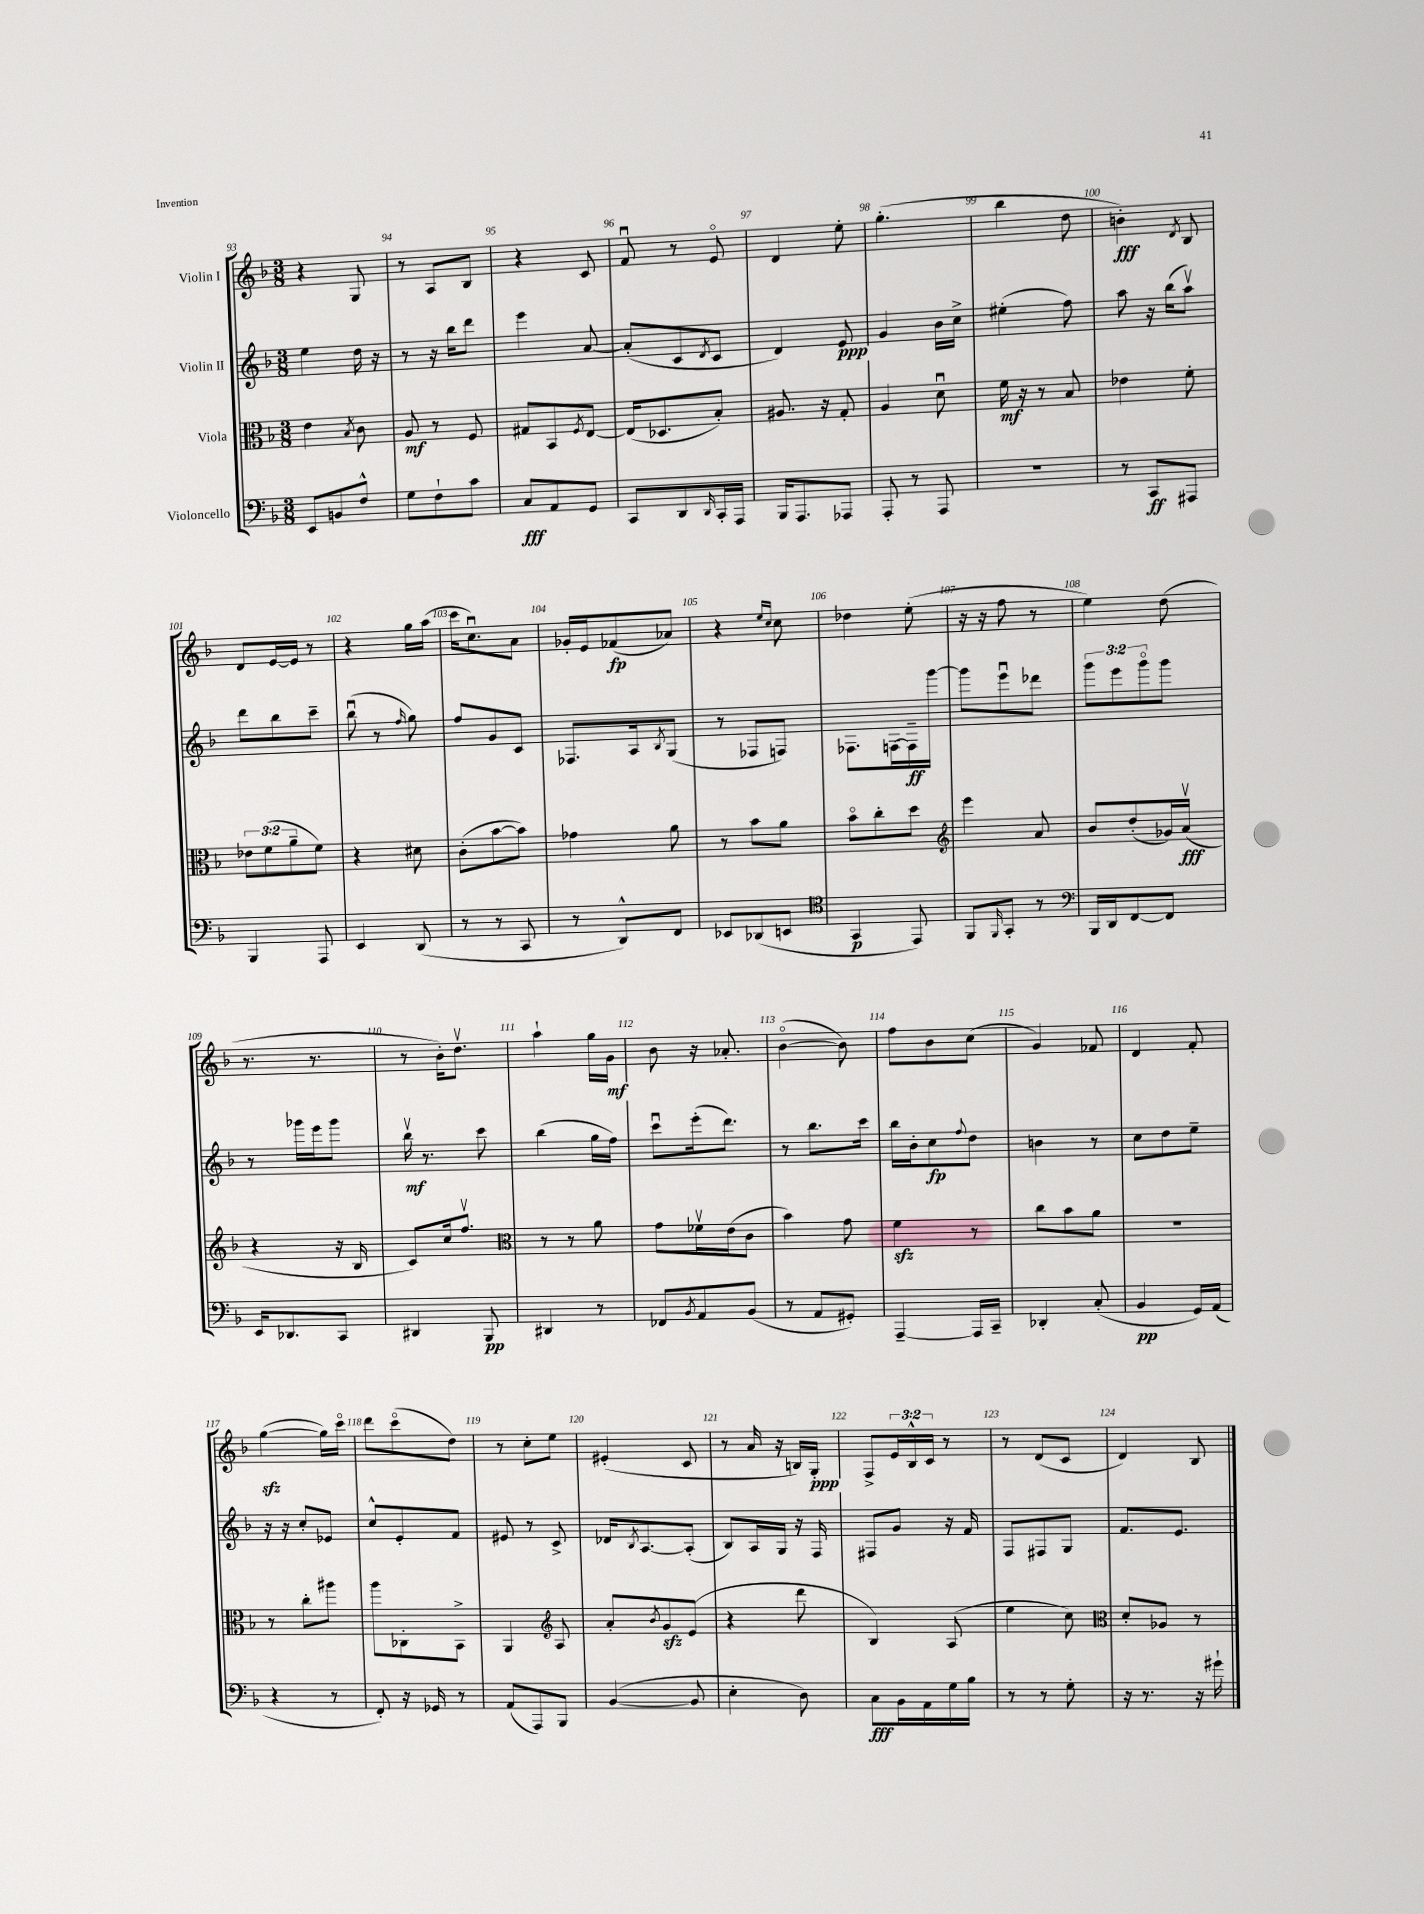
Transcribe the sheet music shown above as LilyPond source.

<<
\new StaffGroup <<
\new Staff = "s0" \with { instrumentName = "Violin I" } {
    \clef treble \key f \major \numericTimeSignature \time 3/8 \override Staff.TupletNumber.text = #tuplet-number::calc-fraction-text
    r4 g8 |
    r8 a8 bes8 |
    r4 c'8 |
    f'8\downbow r8 e'8\flageolet |
    d'4 e''8-. |
    g''4.-.( |
    bes''4 d''8 |
    b'4-.\fff) \acciaccatura { d'8 } bes8 |
    d'8 e'16~ e'16 r8 |
    r4 g''16 a''16( |
    c'''16 c''8.\downbow) a'8 |
    ges'16-. e'16 fes'8\fp( aes'8) |
    r4 \grace { e''16 c''16 } c''8 |
    des''4 e''8-.( |
    r16 r16 f''8 r8 |
    e''4) d''8( |
    r8. r8. |
    r8 bes'16-.) d''8.\upbow |
    a''4-! g''16 g'16\mf |
    bes'8 r16 aes'8.-. |
    bes'4~\flageolet( bes'8) |
    f''8 bes'8 c''8( |
    g'4) fes'8 |
    d'4 f'8-. |
    g''4~\sfz( g''16) c'''16\flageolet |
    d'''8 c'''8\flageolet( d''8) |
    r8 c''8-. e''8 |
    eis'4-.( c'8 |
    r8 a'16 r16 b16) g16-.\ppp |
    f8-> \tuplet 3/2 { e'16 bes16-^ c'16 } r8 |
    r8 d'8( c'8 |
    d'4) bes8 \bar "|." |
}
\new Staff = "s1" \with { instrumentName = "Violin II" } {
    \clef treble \key f \major \numericTimeSignature \time 3/8 \override Staff.TupletNumber.text = #tuplet-number::calc-fraction-text
    e''4 d''16 r16 |
    r8 r16 bes''16 d'''8 |
    e'''4 a'8~ |
    a'8-.( c'8 \acciaccatura { d'8 } c'8 |
    d'4) e'8\ppp |
    g'4 bes'16 c''16-> |
    eis''4-.( f''8) |
    a''8 r16 bes''16( a''8\upbow) |
    d'''8 bes''8 c'''8-- |
    bes''8\downbow( r8 \grace { f''16 } g''8) |
    f''8 g'8 c'8 |
    fes8. a16 \acciaccatura { bes8 } g8( |
    r8 fes8 f8) |
    fes8. f16~ f16--\ff g'''16~ |
    g'''8 e'''8\downbow des'''8 |
    \tuplet 3/2 { g'''8 e'''8 g'''8\flageolet } g'''8 |
    r8 ges'''16 e'''16 ges'''8 |
    bes''16\upbow\mf r8. c'''8 |
    bes''4( g''16 f''16) |
    c'''8\downbow e'''16-.( d'''8.) |
    r8 bes''8. c'''16 |
    bes''16 bes'16-. c''8\fp \appoggiatura { f''8 } d''8 |
    b'4 r8 |
    c''8 d''8 e''8-- |
    r16 r16 c''8-. ees'8 |
    c''8-^ e'8-. f'8 |
    eis'8 r8 c'8-> |
    des'16 \acciaccatura { bes8 } a8.~ a8-.( |
    bes8) a16 g16 r16 f16 |
    fis8 g'8 r16 f'16 |
    f8 fis8 g8 |
    f'8. e'8. \bar "|." |
}
\new Staff = "s2" \with { instrumentName = "Viola" } {
    \clef alto \key f \major \numericTimeSignature \time 3/8 \override Staff.TupletNumber.text = #tuplet-number::calc-fraction-text
    e'4 \acciaccatura { bes8 } c'8 |
    a8\mf r8 f8 |
    gis8 bes,8 \acciaccatura { f8 } e8~ |
    e16( des8. bes8-.) |
    ais8. r16 g8-. |
    a4 d'8\downbow |
    f'16\mf r16 r8 bes8 |
    ees'4 f'8-. |
    \tuplet 3/2 { ees'8 f'8( a'8-- } f'8) |
    r4 dis'8 |
    c'8-.( bes'8~ bes'8) |
    ges'4 a'8 |
    r8 bes'8 a'8 |
    bes'8\flageolet c''8-. d''8 |
    \clef treble e'''4 a'8 |
    bes'8 d''8-.( ges'16) a'16\upbow\fff( |
    r4 r16 bes16 |
    c'8) c''16 f''8.\upbow |
    \clef alto r8 r8 a'8 |
    g'8 fes'16\upbow e'16( c'8 |
    bes'4) g'8 |
    f'4\sfz r8 |
    c''8 bes'8 a'8 |
    R4. |
    r8 c''8-. ais''8 |
    a''8 ces8-. bes,8-> |
    a,4 \clef treble a8 |
    a'8-. \acciaccatura { bes'8 } g'8\sfz e'8( |
    r4 d'''8 |
    bes4) a8( |
    e''4 c''8) |
    \clef alto d'8-. aes8 r8 \bar "|." |
}
\new Staff = "s3" \with { instrumentName = "Violoncello" } {
    \clef bass \key f \major \numericTimeSignature \time 3/8
    e,8 b,8 f8-^ |
    g8 f8-! c'8 |
    c8\fff a,8 g,8 |
    c,8 d,8 \grace { d,16 } c,16-. a,,16 |
    bes,,16 a,,8. aes,,8 |
    a,,8-. r8 a,,8 |
    R4. |
    r8 c,8\ff ais,,8 |
    bes,,4 a,,8 |
    e,4 d,8( |
    r8 r8 c,8 |
    r8 d,8-^) f,8 |
    ees,8 des,8( e,8 |
    \clef tenor g,4\p e,8) |
    f,8 \grace { f,16 } g,8-. r8 |
    \clef bass bes,,16 d,16 f,8~ f,8 |
    e,16 des,8. c,8 |
    dis,4 bes,,8\pp |
    dis,4 r8 |
    fes,8 \acciaccatura { bes,8 } a,8 bes,8( |
    r8 a,8 gis,8-.) |
    a,,4~-- a,,16 c,16-- |
    des,4-. c8-.( |
    bes,4\pp g,16) a,16( |
    r4 r8 |
    f,8-.) r16 ges,16 r8 |
    a,8( a,,8) bes,,8 |
    bes,4~( bes,8 |
    e4-. d8) |
    c8\fff bes,16 a,16 g16 bes16 |
    r8 r8 g8-. |
    r16 r8. r16 gis'16-! \bar "|." |
}
>>
>>
\layout { \context { \Score currentBarNumber = #93 \override BarNumber.break-visibility = ##(#f #t #t) barNumberVisibility = #all-bar-numbers-visible } }
